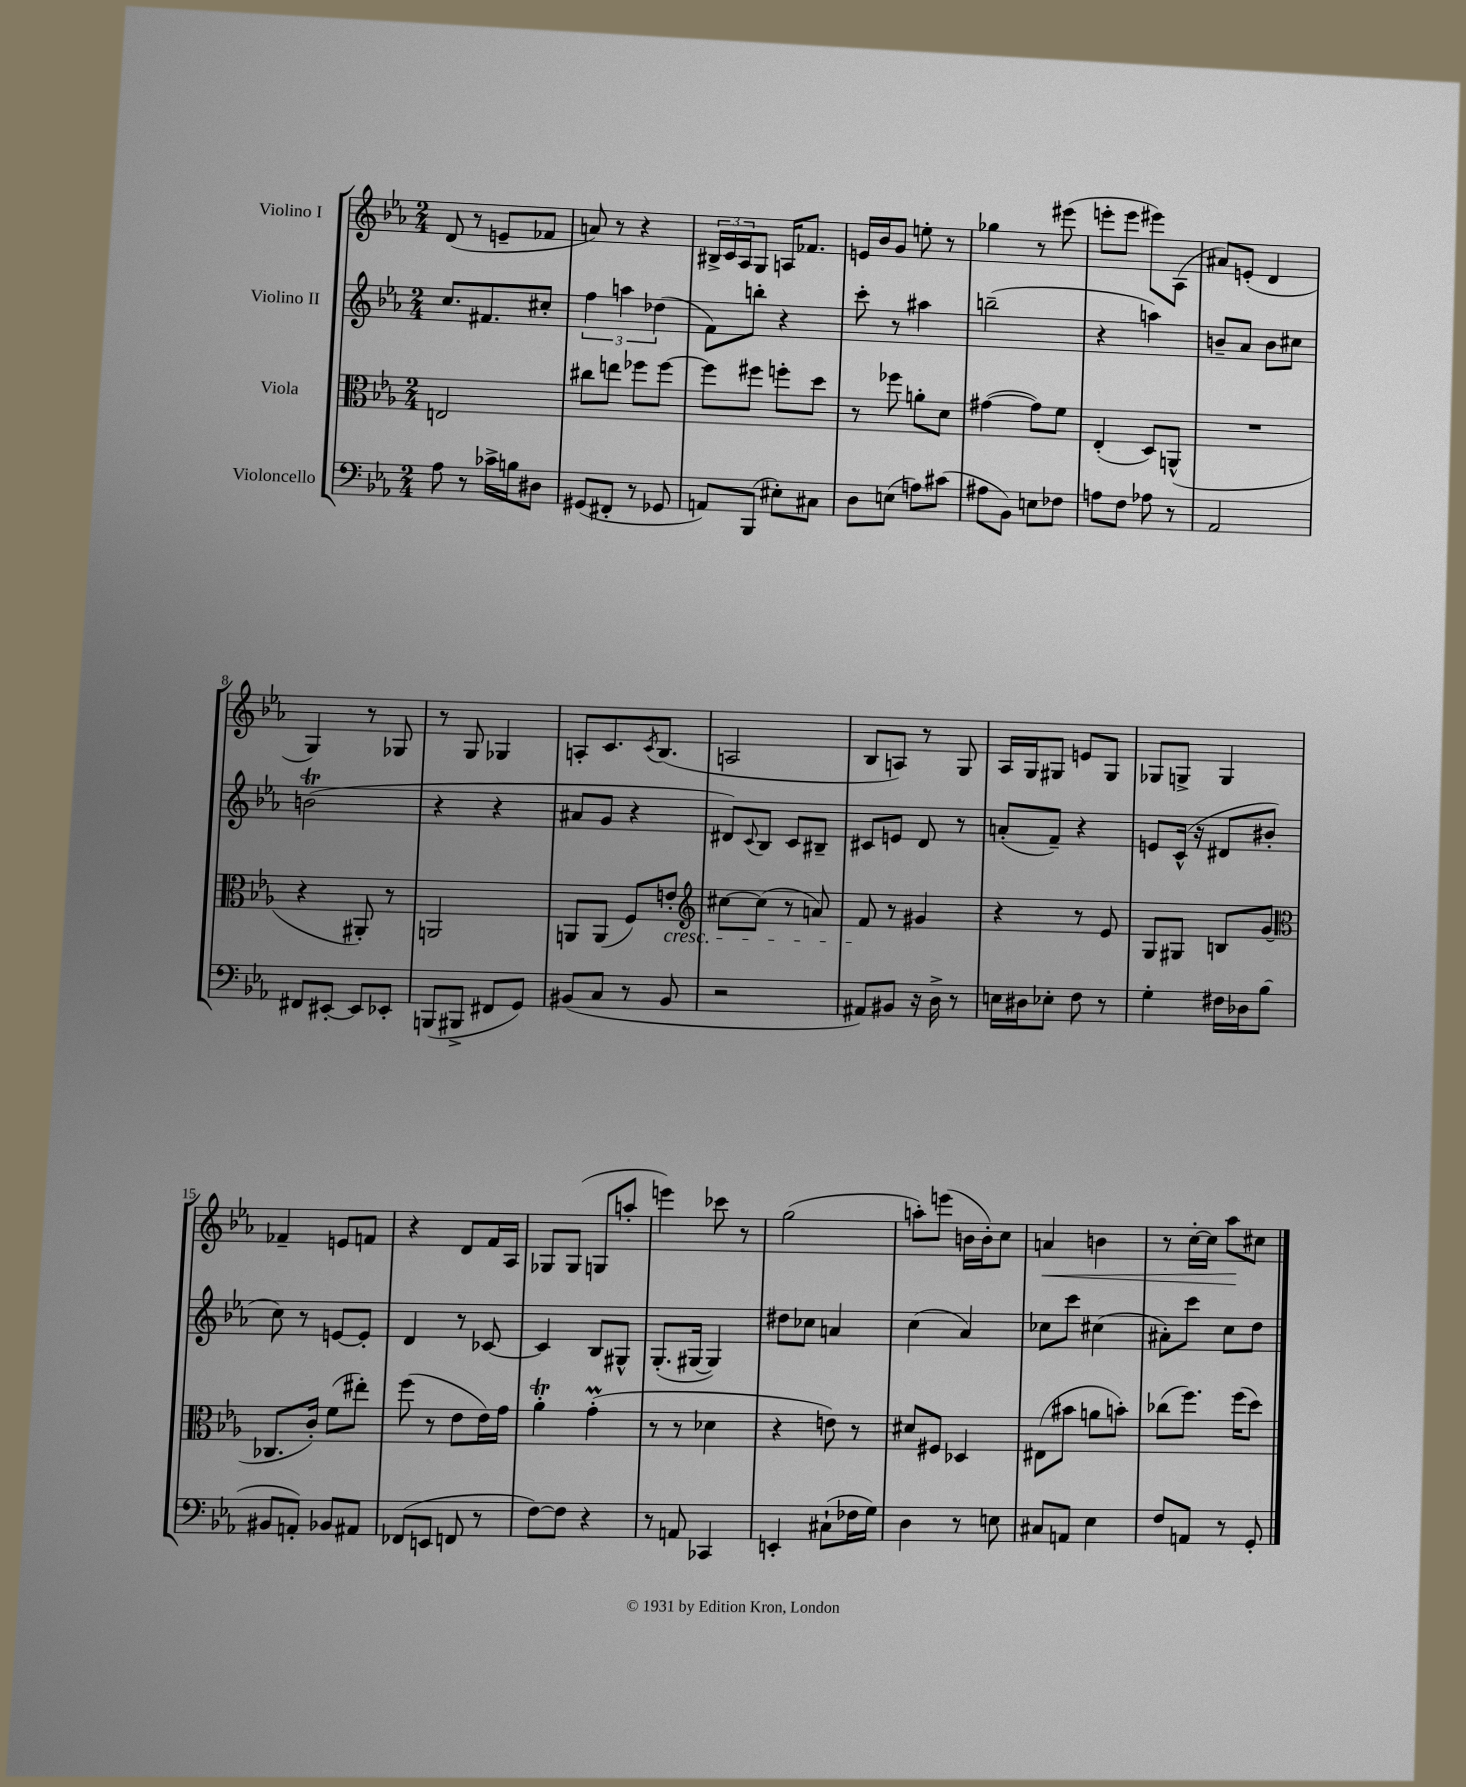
<<
\new StaffGroup <<
\new Staff = "s0" \with { instrumentName = "Violino I" } {
    \clef treble \key ees \major \numericTimeSignature \time 2/4
    d'8( r8 e'8-- fes'8 |
    a'8) r8 r4 |
    \tuplet 3/2 { bis16-> c'16 aes16 } g8 a16 fes'8. |
    e'16 bes'16 g'8 e''8-. r8 |
    ges''4 r8 eis'''8( |
    e'''8-. e'''8 eis'''8) aes8( |
    ais'8) e'8-.( d'4 |
    g4) r8 ges8 |
    r8 g8 ges4 |
    a8-. c'8. \acciaccatura { c'8 } bes8.( |
    a2 |
    bes8 a8) r8 g8 |
    aes16 g16 gis8 e'8 gis8 |
    ges8 g8-> g4 |
    fes'4-- e'8 f'8 |
    r4 d'8 f'16 aes16 |
    ges8 ges8( g8 a''8-. |
    e'''4) ces'''8 r8 |
    g''2( |
    a''8-.) e'''8( b'16 b'16-.) c''8 |
    a'4\< b'4 |
    r8 c''16~-. c''16 aes''8\! cis''8 \bar "|." |
}
\new Staff = "s1" \with { instrumentName = "Violino II" } {
    \clef treble \key ees \major \numericTimeSignature \time 2/4
    c''8. fis'8. cis''8-. |
    \tuplet 3/2 { f''4 a''4 des''4( } |
    f'8) b''8-. r4 |
    c'''8-. r8 ais''4 |
    b''2--( |
    r4 a''4) |
    b'8-- aes'8 b'8 cis''8 |
    b'2\trill( |
    r4 r4 |
    ais'8 g'8 r4 |
    dis'8) \appoggiatura { c'8 } bes8 c'8 bis8-- |
    cis'8 e'8 d'8 r8 |
    a'8-.( f'8--) r4 |
    e'8 c'16-^( r16 dis'8 bis'8-. |
    c''8) r8 e'8~ e'8-. |
    d'4 r8 ces'8~ |
    ces'4 bes8 gis8-^ |
    g8.-.( gis16~ gis4) |
    dis''8 ces''8 a'4 |
    c''4( aes'4) |
    ces''8 c'''8 cis''4( |
    ais'8-.) c'''8 c''8 d''8 \bar "|." |
}
\new Staff = "s2" \with { instrumentName = "Viola" } {
    \clef alto \key ees \major \numericTimeSignature \time 2/4
    e2 |
    cis''8 e''8 fes''8 fes''8~ |
    fes''8 fis''8 f''8-. d''8 |
    r8 fes''8 a'8-. d'8 |
    gis'4~( gis'8) f'8 |
    ees4-.( d8) a,8-^( |
    R2 |
    r4 ais,8-.) r8 |
    a,2 |
    a,8 a,8( f8) e'8-.\cresc |
    \clef treble cis''8~ cis''8( r8 a'8) |
    f'8\! r8 gis'4 |
    r4 r8 ees'8 |
    g8 gis8 b8 g'8( |
    \clef alto ces8. c'16-.) f'8( eis''8-.) |
    f''8( r8 ees'8 ees'16) g'16 |
    aes'4-.\trill g'4-.\prall( |
    r8 r8 des'4 |
    r4 e'8) r8 |
    dis'8 fis8 des4 |
    eis8( bis'8 a'8 b'8-.) |
    ces''8( f''8.) f''16( d''8) \bar "|." |
}
\new Staff = "s3" \with { instrumentName = "Violoncello" } {
    \clef bass \key ees \major \numericTimeSignature \time 2/4
    aes8 r8 ces'16-> b16 dis8 |
    gis,8( fis,8-. r8 ges,8 |
    a,8) bes,,8( eis8-.) cis8 |
    d8 e8( a8) cis'8( |
    ais8 bes,8) e8 fes8 |
    a8 f8 aes8 r8 |
    aes,2 |
    fis,8 eis,8~-. eis,8 ees,8-. |
    b,,8( bis,,8-> fis,8 g,8) |
    bis,8( c8 r8 bis,8 |
    r2 |
    ais,8) bis,8 r16 d16-> r8 |
    e16 dis16 ees8-. f8 r8 |
    g4-. fis16 des16 bes8( |
    bis,8 a,8-.) bes,8 ais,8 |
    fes,8( e,8 f,8 r8 |
    f8~) f8 r4 |
    r8 a,8 ces,4 |
    e,4-. cis8-!( fes16 g16) |
    d4 r8 e8 |
    cis8 a,8 ees4 |
    f8 a,8 r8 g,8-. \bar "|." |
}
>>
>>
